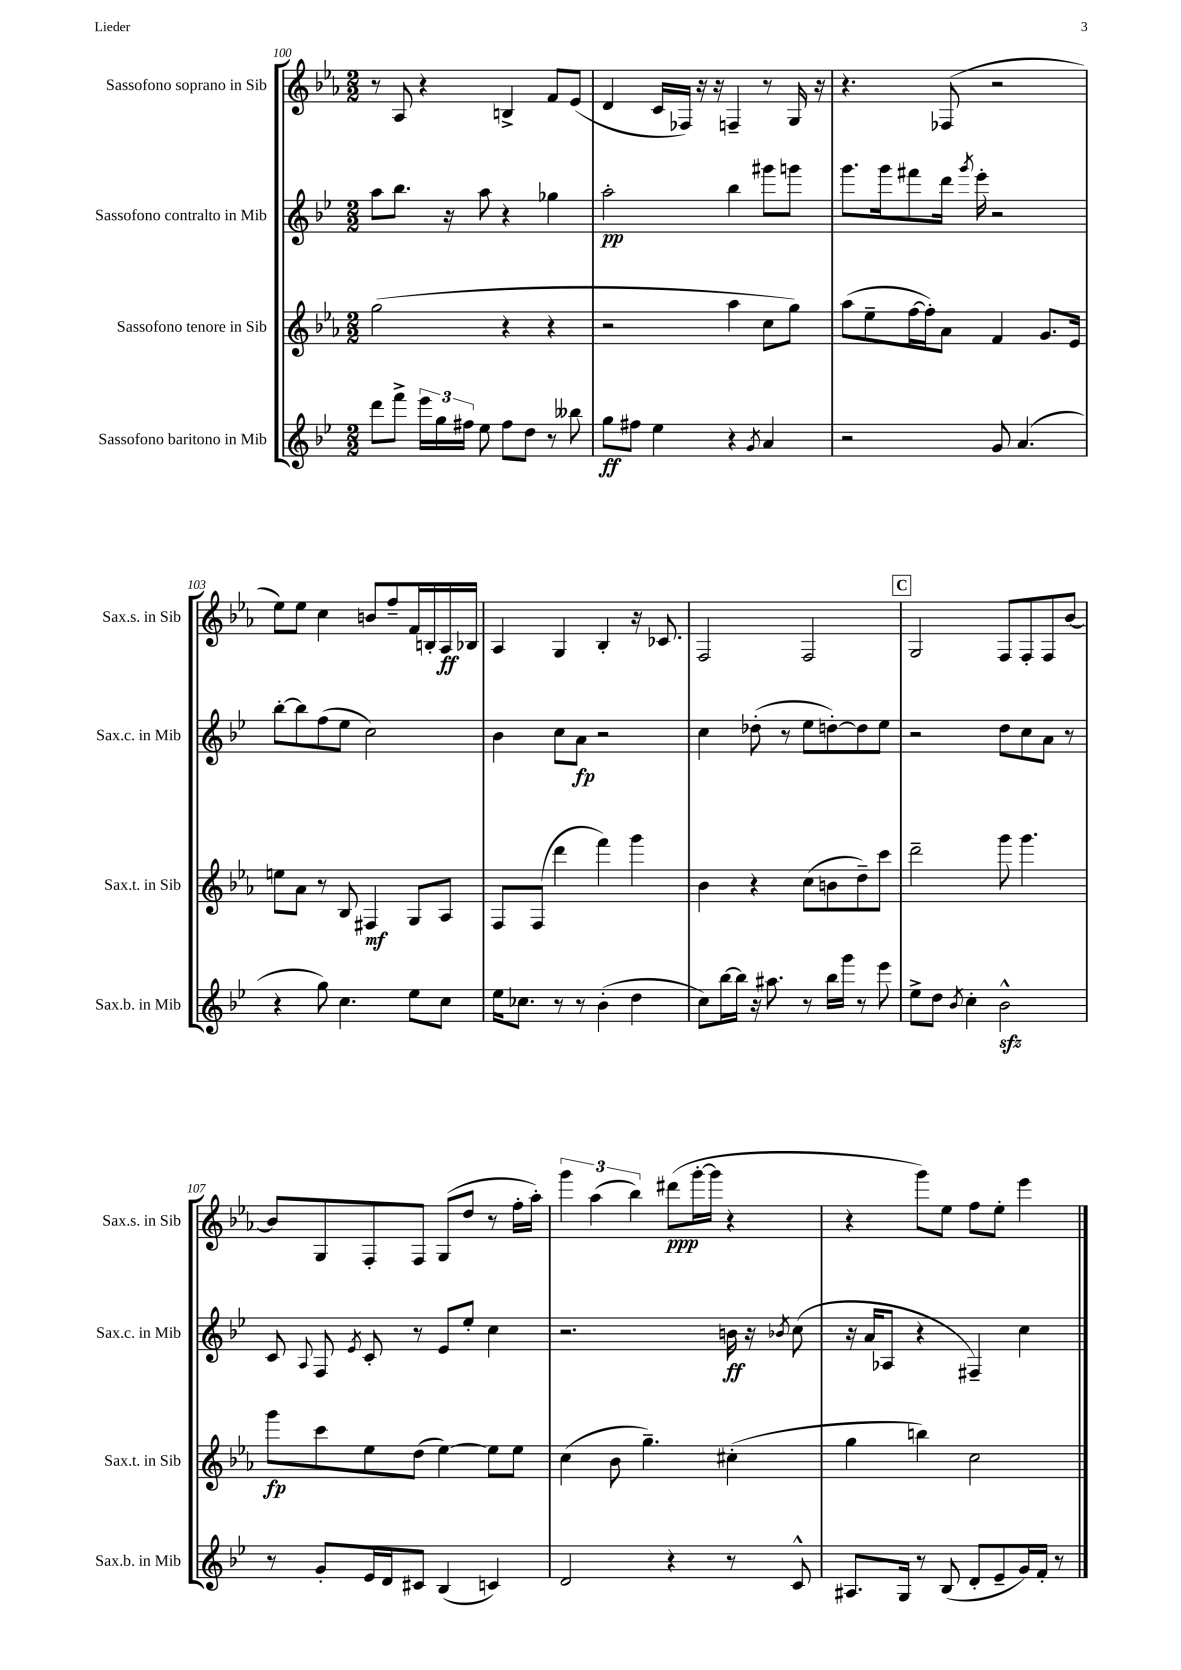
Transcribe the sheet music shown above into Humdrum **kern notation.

**kern	**dynam	**kern	**dynam	**kern	**dynam	**kern	**dynam
*part4	*part4	*part3	*part3	*part2	*part2	*part1	*part1
*staff4	*staff4	*staff3	*staff3	*staff2	*staff2	*staff1	*staff1
*I"Sassofono baritono in Mib	*	*I"Sassofono tenore in Sib	*	*I"Sassofono contralto in Mib	*	*I"Sassofono soprano in Sib	*
*I'Sax.b. in Mib	*	*I'Sax.t. in Sib	*	*I'Sax.c. in Mib	*	*I'Sax.s. in Sib	*
*clefG2	*	*clefG2	*	*clefG2	*	*clefG2	*
*k[b-e-]	*	*k[b-e-a-]	*	*k[b-e-]	*	*k[b-e-a-]	*
*M2/2	*	*M2/2	*	*M2/2	*	*M2/2	*
=100	=100	=100	=100	=100	=100	=100	=100
8ddd\L	.	(2gg\	.	8aa\L	.	8r	.
8fff^\J	.	.	.	8.bb-\J	.	8A-/	.
24eee-\LL	.	.	.	.	.	4r	.
24gg\	.	.	.	.	.	.	.
.	.	.	.	16r	.	.	.
24ff#X\JJ	.	.	.	.	.	.	.
8ee-\	.	.	.	8aa\	.	.	.
8ff#\L	.	4r	.	4r	.	4Bn^/	.
8dd\J	.	.	.	.	.	.	.
8r	.	4r	.	4gg-X\	.	8f/L	.
8bb--X\	.	.	.	.	.	(8e-/J	.
=101	=101	=101	=101	=101	=101	=101	=101
8gg\L	ff	2r	.	2aa'\	pp	4d/	.
8ff#X\J	.	.	.	.	.	.	.
4ee-\	.	.	.	.	.	16c/LL	.
.	.	.	.	.	.	16F-X/JJ)	.
.	.	.	.	.	.	16r	.
.	.	.	.	.	.	16r	.
4r	.	4aa-\	.	4bb-\	.	4Fn~/	.
8qg/	.	.	.	.	.	.	.
4a/	.	8cc\L	.	8ggg#X\L	.	8r	.
.	.	8gg\J)	.	8gggn\J	.	16G/	.
.	.	.	.	.	.	16r	.
=102	=102	=102	=102	=102	=102	=102	=102
2r	.	(8aa-\L	.	8.ggg\L	.	4.r	.
.	.	8ee-~\	.	.	.	.	.
.	.	.	.	16ggg\k	.	.	.
.	.	[16ff\L	.	8fff#X\	.	.	.
.	.	16ff'\J])	.	.	.	.	.
.	.	8a-\J	.	16ddd\Jk	.	(8F-X/	.
.	.	.	.	8qggg/	.	.	.
.	.	.	.	16eee-'\	.	.	.
8g/	.	4f/	.	2r	.	2r	.
(4.a/	.	.	.	.	.	.	.
.	.	8.g/L	.	.	.	.	.
.	.	16e-/Jk	.	.	.	.	.
!!LO:LB:g=z
=103	=103	=103	=103	=103	=103	=103	=103
4r	.	8een\L	.	[8bb-'\L	.	8ee-\L)	.
.	.	8a-\J	.	8bb-\]	.	8ee-\J	.
8gg\)	.	8r	.	(8ff\	.	4cc\	.
4.cc\	.	8B-/	.	8ee-\J	.	.	.
.	.	4F#X/	mf	2cc\)	.	8bn/L	.
.	.	.	.	.	.	8ff~/	.
8ee-\L	.	8G/L	.	.	.	16f/L	.
.	.	.	.	.	.	16Bn'/	.
8cc\J	.	8A-/J	.	.	.	16A-/	ff
.	.	.	.	.	.	16B-X/JJ	.
=104	=104	=104	=104	=104	=104	=104	=104
16ee-\KL	.	8F/L	.	4b-\	.	4A-/	.
8.cc-X\J	.	.	.	.	.	.	.
.	.	(8F/J	.	.	.	.	.
8r	.	4ddd\	.	8cc\L	.	4G/	.
8r	.	.	.	8a\J	fp	.	.
(4b-'\	.	4fff\)	.	2r	.	4B-'/	.
4dd\	.	4ggg\	.	.	.	16r	.
.	.	.	.	.	.	8.c-X/	.
=105	=105	=105	=105	=105	=105	=105	=105
8cc\L)	.	4b-\	.	4cc\	.	2F/	.
[16bb-\L	.	.	.	.	.	.	.
16bb-\JJ]	.	.	.	.	.	.	.
16r	.	4r	.	(8dd-X'\	.	.	.
8.aa#X\	.	.	.	.	.	.	.
.	.	.	.	8r	.	.	.
8r	.	(8cc\L	.	8ee-\L	.	2F/	.
16bb-\LL	.	8bn\	.	[8ddn'\)	.	.	.
16ggg\JJ	.	.	.	.	.	.	.
8r	.	8dd~\)	.	8dd\]	.	.	.
8eee-\	.	8ccc\J	.	8ee-\J	.	.	.
!!LO:REH:place=s1:t=C
=106	=106	=106	=106	=106	=106	=106	=106
8ee-^\L	.	2ddd~\	.	2r	.	2G/	.
8dd\J	.	.	.	.	.	.	.
8qb-/	.	.	.	.	.	.	.
4cc'\	.	.	.	.	.	.	.
2b-zz^^\	.	8ggg\	.	8dd\L	.	8F/L	.
.	.	4.ggg\	.	8cc\	.	8F'/	.
.	.	.	.	8a\J	.	8F/	.
.	.	.	.	8r	.	[8b-/J	.
!!LO:LB:g=z
=107	=107	=107	=107	=107	=107	=107	=107
8r	.	8ggg\L	fp	8c/	.	8b-/L]	.
.	.	.	.	8qqA/	.	.	.
8g'/L	.	8ccc\	.	8F/	.	8G/	.
.	.	.	.	8qe-/	.	.	.
16e-/L	.	8ee-\	.	8c'/	.	8F'/	.
16d/J	.	.	.	.	.	.	.
8c#X/J	.	(8dd\J	.	8r	.	8F/J	.
(4B-/	.	[4ee-\)	.	8e-/L	.	(8G/L	.
.	.	.	.	8ee-'/J	.	8dd/J	.
4cn/)	.	8ee-\L]	.	4cc\	.	8r	.
.	.	8ee-\J	.	.	.	16ff'\LL	.
.	.	.	.	.	.	16aa-'\JJ)	.
=108	=108	=108	=108	=108	=108	=108	=108
2d/	.	(4cc\	.	2.r	.	6ggg\	.
.	.	.	.	.	.	(6aa-\	.
.	.	8b-\	.	.	.	.	.
.	.	.	.	.	.	6bb-\)	.
.	.	4.gg~\)	.	.	.	.	.
4r	.	.	.	.	.	(8ddd#X\L	ppp
.	.	.	.	.	.	[16ggg'\L	.
.	.	.	.	.	.	16ggg\JJ]	.
8r	.	(4cc#X'\	.	16bn\	ff	4r	.
.	.	.	.	16r	.	.	.
.	.	.	.	8qb-X/	.	.	.
8c^^/	.	.	.	(8cc\	.	.	.
=109	=109	=109	=109	=109	=109	=109	=109
8.A#X/L	.	4gg\	.	16r	.	4r	.
.	.	.	.	16a/KL	.	.	.
.	.	.	.	8A-X/J	.	.	.
16G/Jk	.	.	.	.	.	.	.
8r	.	4bbn\)	.	4r	.	8ggg\L)	.
(8B-/	.	.	.	.	.	8ee-\J	.
8d'/L	.	2cc\	.	4F#X~/)	.	8ff\L	.
8e-~/	.	.	.	.	.	8ee-'\J	.
16g/L)	.	.	.	4cc\	.	4eee-\	.
16f'/JJ	.	.	.	.	.	.	.
8r	.	.	.	.	.	.	.
==	==	==	==	==	==	==	==
*-	*-	*-	*-	*-	*-	*-	*-
